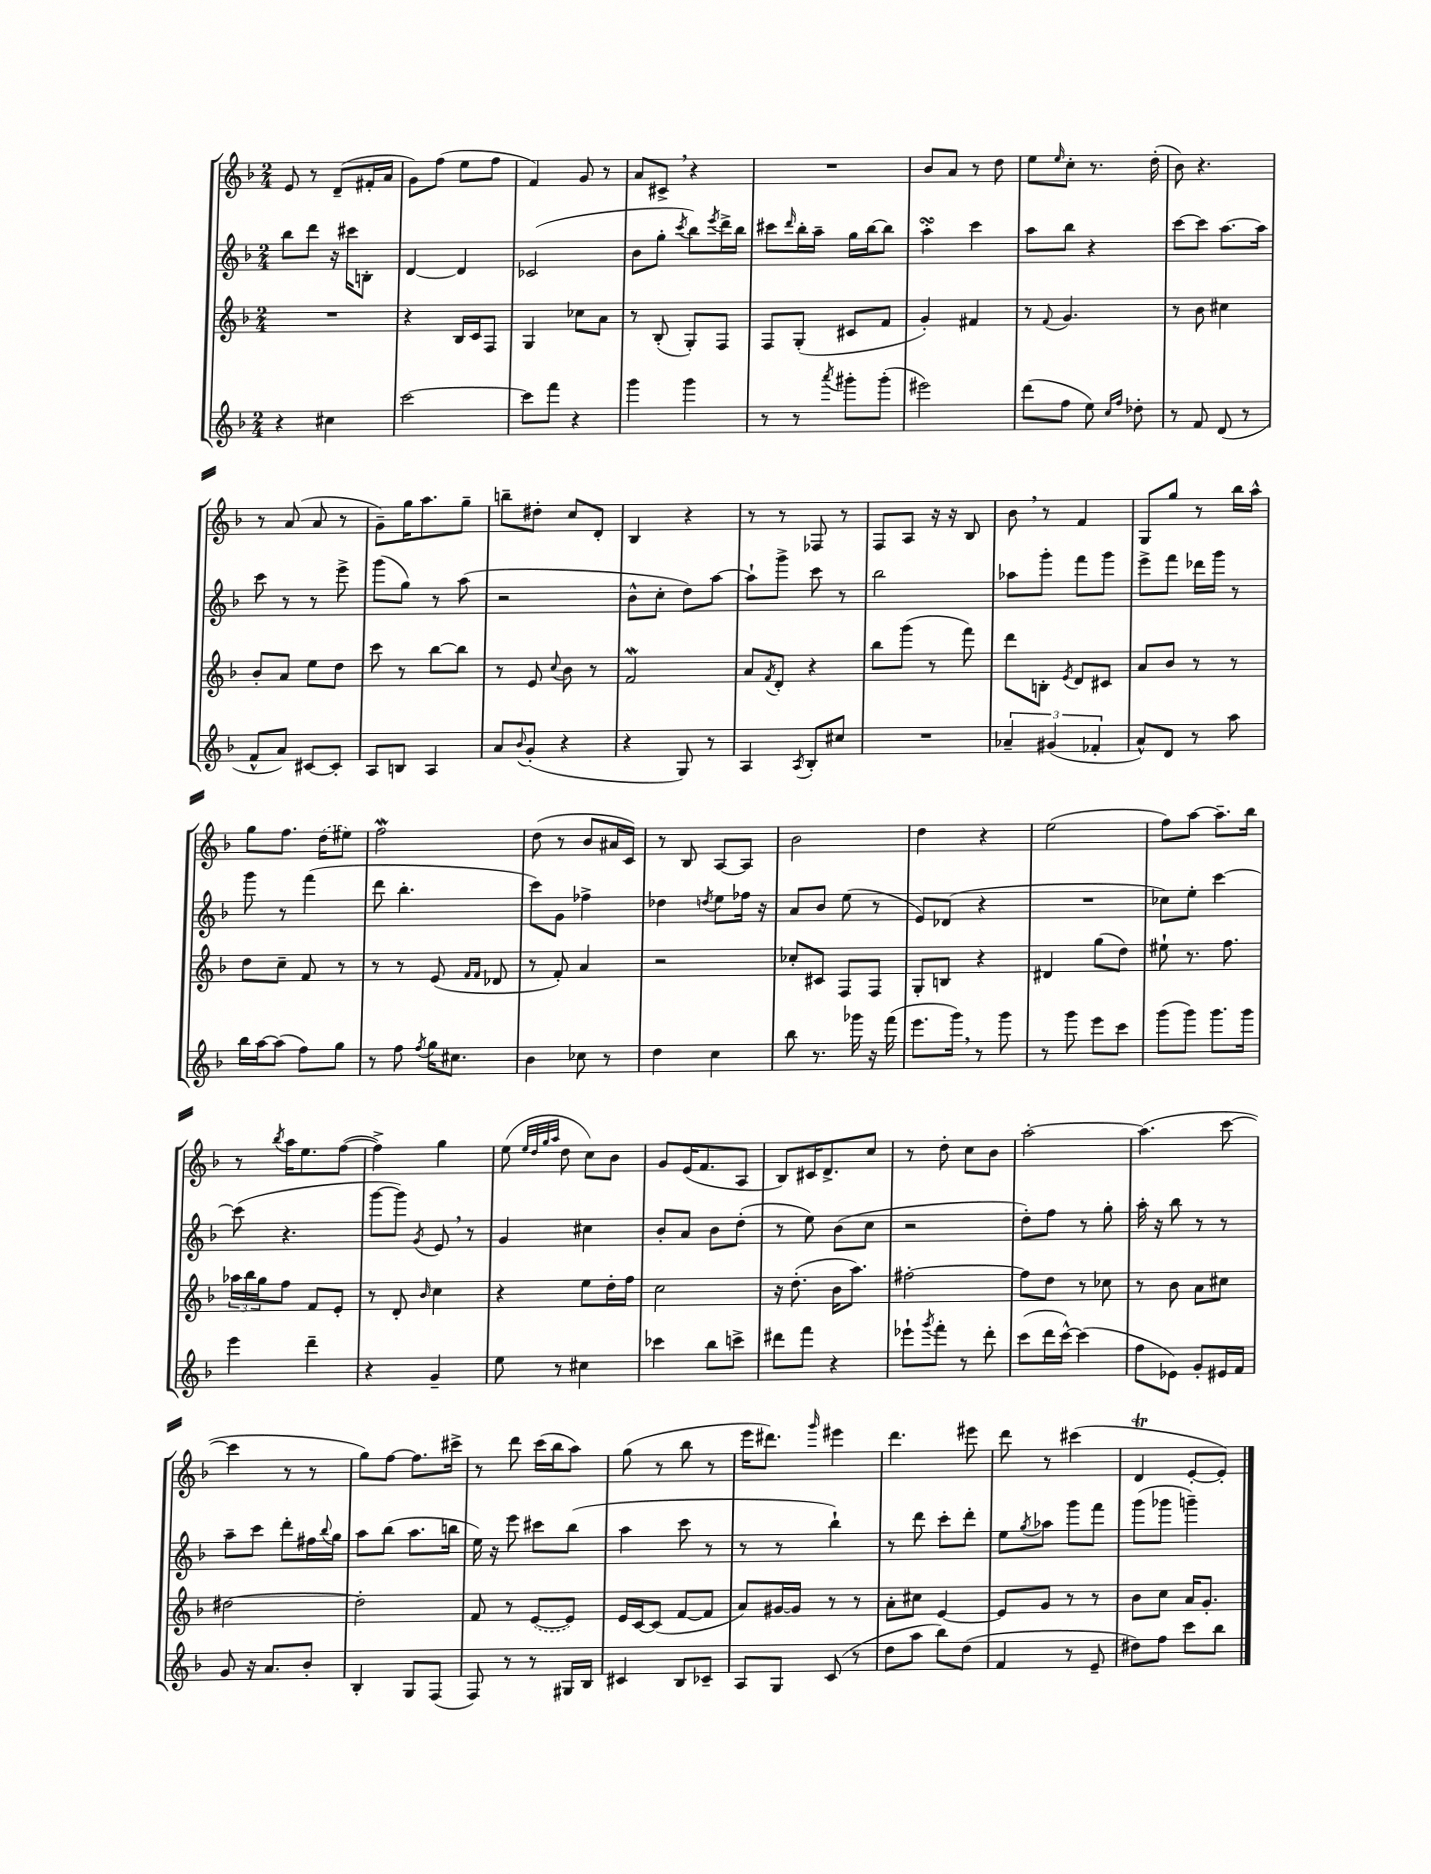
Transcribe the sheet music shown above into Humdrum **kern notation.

**kern	**kern	**kern	**kern
*staff4	*staff3	*staff2	*staff1
*clefG2	*clefG2	*clefG2	*clefG2
*k[b-]	*k[b-]	*k[b-]	*k[b-]
*M2/4	*M2/4	*M2/4	*M2/4
4r	2r	8bb-\L	8e/
.	.	8ddd\J	8r
4cc#\	.	16r	(8d~/L
.	.	16ccc#\LK	.
.	.	8B'\J	16f#'/L
.	.	.	16a/JJ
=	=	=	=
[2ccc\	4r	[4d/	8g\L)
.	.	.	(8ff\J
.	16B-/LL	4d/]	8ee\L
.	16c/J	.	.
.	8F/J	.	8ff\J
=	=	=	=
8ccc\]L	4G/	(2c-/	4f/)
8fff\J	.	.	.
4r	8cc-\L	.	8g/
.	8a\J	.	8r
=	=	=	=
4ggg\	8r	8b-\L	8a/L
.	(8B-'/	8gg'\J	8c#^/J
.	.	8qccc/	.
4ggg\	8G'/L)	8bb-\L)	4r
.	.	8qeee/	.
.	8F/J	16ddd^\L	.
.	.	16bb-\JJ	.
=	=	=	=
8r	8F/L	8ccc#\L	2r
.	.	16qqddd/	.
8r	(8G'/J	16bb-'\L	.
.	.	16aa~\JJ	.
8qaaa/	.	.	.
8ggg#'\L	8c#/L	16gg\LL	.
.	.	[16bb-\J	.
(8ggg#'\J	8f/J	8bb-\]J	.
=	=	=	=
2eee#\)	4g'/)	4aa'\	8b-/L
.	.	.	8a/J
.	4f#/	4ccc\	8r
.	.	.	8dd\
=	=	=	=
(8ddd\L	8r	8aa\L	8ee\L
.	8qqf/	.	16qqee/
8ff\J	4.g/	8bb-\J	8cc'\J
8ee\)	.	4r	8.r
16qqcc/LL	.	.	.
16qqff/JJ	.	.	.
8dd-'\	.	.	.
.	.	.	(16dd'\
=	=	=	=
8r	8r	[8ccc\L	8b-\)
8f/	8b-\	8ccc\]J	4.r
(8d/	4cc#\	[8.aa\L	.
8r	.	.	.
.	.	16aa\]Jk	.
=	=	=	=
8f^^/L	8b-'/L	8ccc\	8r
8a/J)	8a/J	8r	(8a/
[8c#/L	8ee\L	8r	8a/
8c#'/]J	8dd\J	8eee^\	8r
=	=	=	=
8A/L	8ccc\	(8ggg\L	8g~\L)
8B/J	8r	8gg\J)	16gg\K
.	.	.	8.aa\
4A/	[8bb-\L	8r	.
.	8bb-\]J	(8aa\	8gg~\J
=	=	=	=
8a/L	8r	2r	8bb~\L
8qqb-/	.	.	.
(8g'/J	8e/	.	8dd#'\J
.	8qqcc/	.	.
4r	8b-\	.	8cc/L
.	8r	.	8d'/J
=	=	=	=
4r	2f/	8b-^^\L	4B-/
.	.	8cc'\J	.
8G/)	.	8dd\L)	4r
8r	.	[8aa\J	.
=	=	=	=
4A/	8a/L	8aa`\]L	8r
.	8qf/	.	.
.	8d'/J	8ggg^\J	8r
8qA/	.	.	.
8B-'/L	4r	8ccc\	8F-/
8cc#/J	.	8r	8r
=	=	=	=
2r	8bb-\L	2bb-\	8F/L
.	(8ggg\J	.	8A/J
.	8r	.	16r
.	.	.	16r
.	8fff\)	.	8B-/
=	=	=	=
6a-~/	8ddd\L	8aa-\L	8b-\
.	8B'\J	8ggg'\J	8r
(6g#/	.	.	.
.	8qe/	.	.
.	8d/L	8fff\L	4f/
6f-'/	.	.	.
.	8c#/J	8ggg\J	.
=	=	=	=
8a^^/L)	8a/L	8eee^\L	8G/L
8d/J	8b-/J	8fff\J	8gg/J
8r	8r	16ddd-\LL	8r
.	.	16ggg\JJ	.
8aa\	8r	8r	16bb-\LL
.	.	.	16aa^^\JJ
=	=	=	=
16bb-\LL	8dd\L	8ggg\	8gg\L
[16aa\J	.	.	.
(8aa\]J	8cc~\J	8r	8.ff\J
8ff\L)	8f/	(4fff\	.
.	.	.	(16dd\LK
8gg\J	8r	.	8ee#\J)
=	=	=	=
8r	8r	8ddd\	2ff\
8ff\	8r	4.bb-'\	.
8qff/	.	.	.
16gg\LK	(8e/	.	.
8.cc#\J	.	.	.
.	16qqf/LL	.	.
.	16qqf/JJ	.	.
.	8d-/	.	.
=	=	=	=
4b-\	8r	8ccc\L)	(8dd\
.	8f'/)	8g\J	8r
8cc-\	4a/	4ff-^\	8b-/L
8r	.	.	16a#/L
.	.	.	16c/JJ)
=	=	=	=
4dd\	2r	4dd-\	8r
.	.	.	8B-/
.	.	8qdd/	.
4cc\	.	8ee\L	[8A/L
.	.	16ff-\Jk	8A/]J
.	.	16r	.
=	=	=	=
8bb-\	8cc-'/L	8a/L	2b-\
8.r	8c#/J	8b-/J	.
.	8F/L	(8ee\	.
16ggg-\	.	.	.
16r	8F/J	8r	.
(16fff\	.	.	.
=	=	=	=
8.eee\L	8G'/L	8e/L)	4dd\
.	8B/J	(8d-/J	.
16ggg\Jk)	.	.	.
8r	4r	4r	4r
8ggg\	.	.	.
=	=	=	=
8r	4d#/	2r	(2ee\
8ggg\	.	.	.
8eee\L	(8gg\L	.	.
8ccc\J	8dd\J)	.	.
=	=	=	=
(8ggg\L	8ee#`\	8cc-\L)	8ff\L)
8ggg\J)	8.r	8ee'\J	[8aa\J
8.ggg\L	.	[4ccc\	8.aa~\]L
.	8.ff\	.	.
16ggg\Jk	.	.	16bb-\Jk
=	=	=	=
4eee\	24aa-\LL	(8ccc\]	8r
.	24bb-\	.	.
.	24gg\J	.	.
.	.	.	8qbb-/
.	8ff\J	4.r	16aa\LK
.	.	.	8.ee\
4ddd~\	8f/L	.	.
.	8e'/J	.	([8ff\J
=	=	=	=
4r	8r	[8ggg\L	4ff^\])
.	8d'/	8ggg\]J)	.
.	16qqb-/	8qg/	.
4g~/	4cc\	8e/	4gg\
.	.	8r	.
=	=	=	=
8ee\	4r	4g/	(8ee\
.	.	.	32qqee/LLL
.	.	.	32qqdd/
.	.	.	32qqgg/
.	.	.	32qqaa/JJJ
8r	.	.	8dd\
4cc#\	8ee\L	4cc#\	8cc\L)
.	16dd'\L	.	8b-\J
.	16ff\JJ	.	.
=	=	=	=
4ccc-\	2cc\	8b-'/L	8g/L
.	.	8a/J	(16e/K
.	.	.	8.f/
8bb-\L	.	8b-\L	.
8ccc^\J	.	(8dd'\J	8A/J
=	=	=	=
8ddd#\L	16r	8r	8B-/L)
.	(8.dd'\	.	.
8fff\J	.	8ee\)	16c#/K
.	.	.	8.d^/
4r	16b-\LK	(8b-\L	.
.	8.aa\J)	.	.
.	.	8cc\J	8cc/J
=	=	=	=
8eee-`\L	[2ff#'\	2r	8r
8qggg/	.	.	.
8fff'\J	.	.	8dd'\
8r	.	.	8cc\L
8ddd'\	.	.	8b-\J
=	=	=	=
(8ccc\L	8ff#\]L	8dd'\L)	[2aa'\
16ddd\L	8dd\J	8ff\J	.
[16ccc^^\JJ)	.	.	.
(4ccc\]	8r	8r	.
.	8cc-\	8gg'\	.
=	=	=	=
8ff\L	8r	16aa'\	(4.aa\]
.	.	16r	.
8e-\J)	8b-\	8bb-\	.
8g'/L	8a\L	8r	.
16e#/L	8cc#\J	8r	[8ccc\
16f/JJ	.	.	.
=	=	=	=
8g/	[2dd#\	8aa~\L	4ccc\]
16r	.	8ccc\J	.
8.a/L	.	.	.
.	.	8ddd'\L	8r
8b-'/J	.	16ff#\L	8r
.	.	8qqbb-/	.
.	.	16gg\JJ	.
=	=	=	=
4B-'/	2dd#'\]	8aa\L	8gg\L)
.	.	(8bb-\J	[8ff\J
8G/L	.	8.aa\L	8.ff\]L
(8F/J	.	.	.
.	.	16bb\Jk	16ccc#^\Jk
=	=	=	=
8F/)	8f/	16ee\)	8r
.	.	16r	.
8r	8r	8eee\	8ddd\
8r	([8e/L	8ccc#\L	(16ccc\LL
.	.	.	16bb-\J
16G#/LL	8e/]J)	(8bb-\J	8aa\J)
16B-/JJ	.	.	.
=	=	=	=
4c#/	16e/LL	4aa\	(8gg\
.	[16c/J	.	.
.	(8c/]J	.	8r
8B-/L	[8f/L	8ccc\	8bb-\
8c-~/J	8f/]J	8r	8r
=	=	=	=
8A/L	8a/L)	8r	16eee\LK
.	.	.	8.ddd#\J)
8G/J	[16g#/L	8r	.
.	16g#/]JJ	.	.
.	.	.	16qqggg/
(8c/	8r	4bb-`\)	4eee#\
8r	8r	.	.
=	=	=	=
8dd\L	8a'\L	8r	4.ddd\
8aa\J	8cc#\J	8ddd\	.
8bb-\L)	[4e/	8ccc'\L	.
(8dd\J	.	8ddd'\J	8eee#\
=	=	=	=
4f/	8e/]L	8ee\L	8ddd\
.	.	8qgg/	.
.	8g/J	8aa-\J	8r
8r	8r	8ggg\L	(4ccc#\
8e~/	8r	8fff\J	.
=	=	=	=
8dd#\L)	8b-\L	(8ggg\L	4d/
8ff\J	8cc\J	8ggg-\J	.
8ccc\L	16a/LK	4ggg~\)	[8e'/L
.	8.g'/J	.	.
8bb-\J	.	.	8e'/]J)
==	==	==	==
*-	*-	*-	*-
